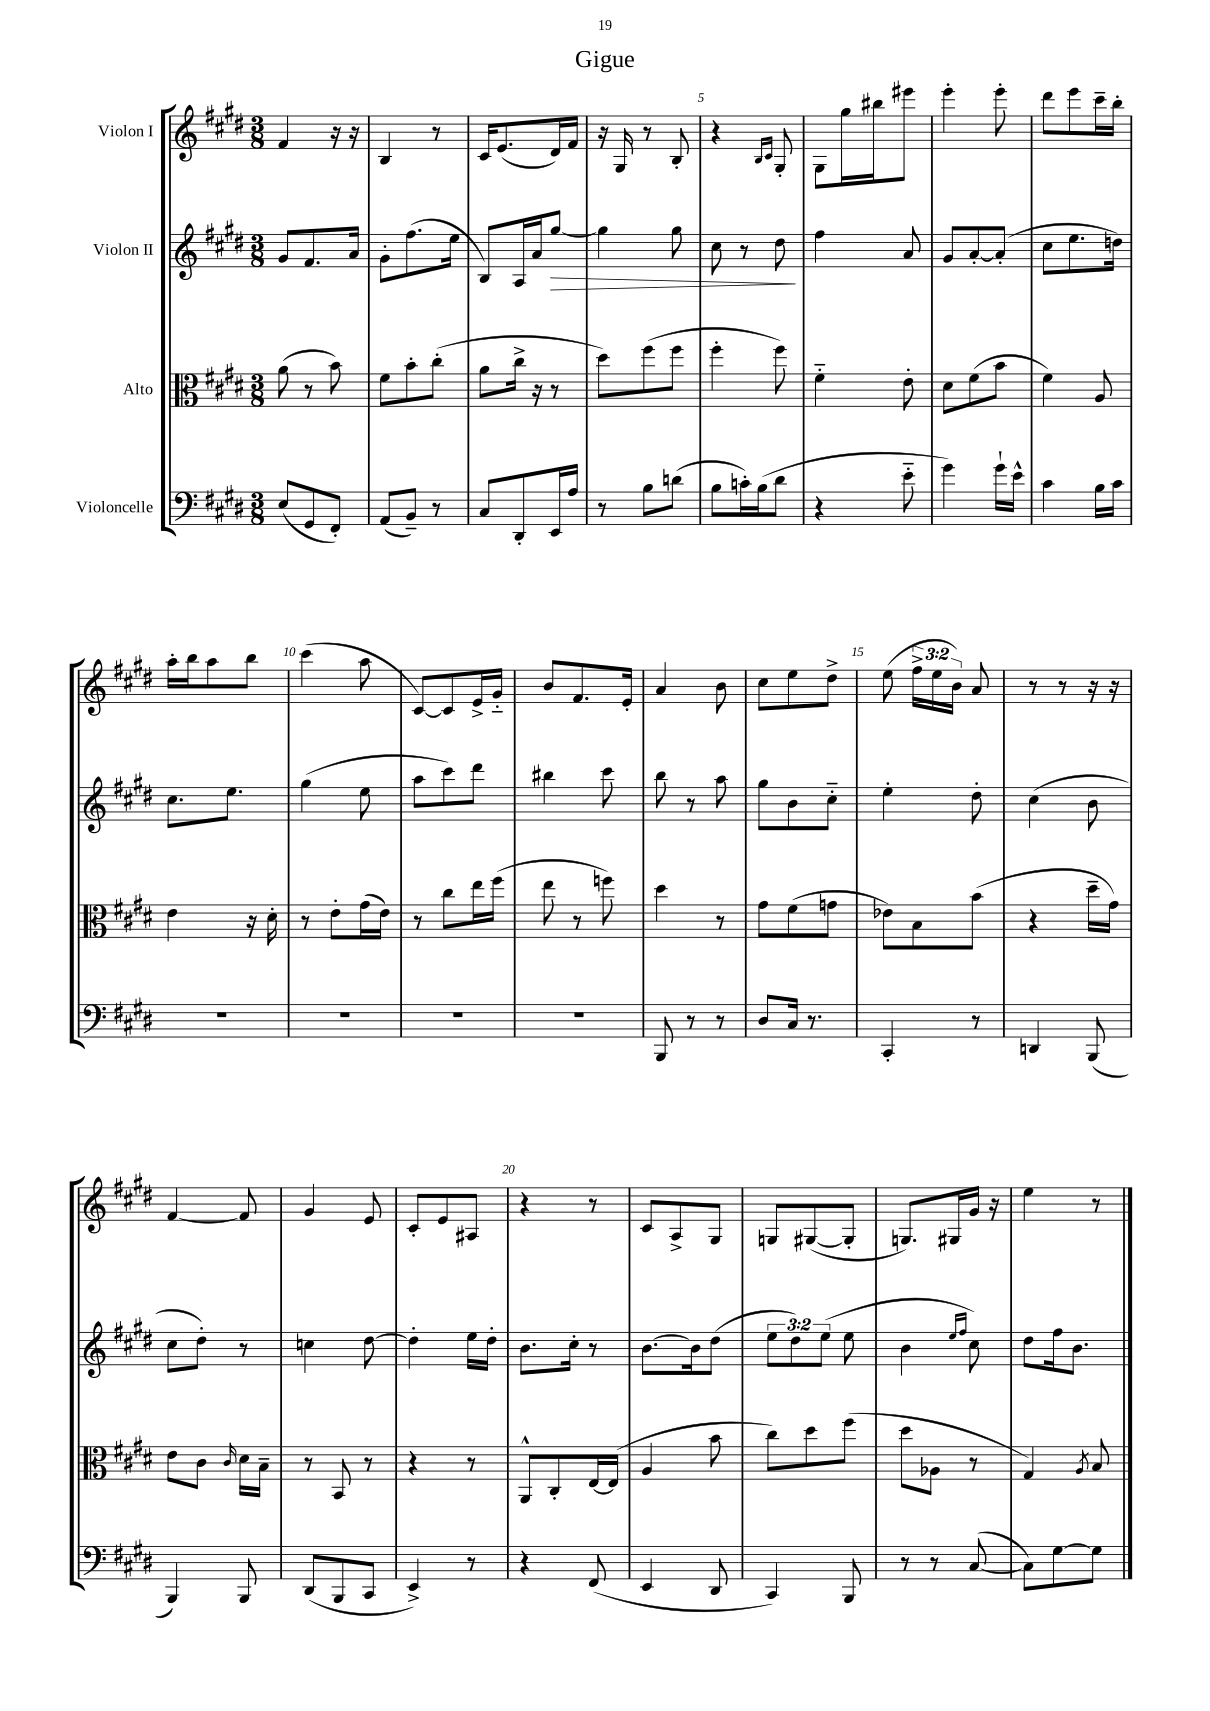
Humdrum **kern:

**kern	**kern	**kern	**kern
*staff4	*staff3	*staff2	*staff1
*clefF4	*clefC3	*clefG2	*clefG2
*k[f#c#g#d#]	*k[f#c#g#d#]	*k[f#c#g#d#]	*k[f#c#g#d#]
*M3/8	*M3/8	*M3/8	*M3/8
(8E	(8a	8g#	4f#
8GG#	8r	8.f#	.
8FF#')	8b)	.	16r
.	.	16a	16r
=	=	=	=
(8AA	8f#	8g#'	4B
8BB~)	8b'	(8.ff#	.
8r	(8cc#'	.	8r
.	.	16ee	.
=	=	=	=
8C#	8a	8B)	16c#
.	.	.	(8.e
8DD#'	16cc#^	16A	.
.	16r	16a	.
16EE	8r	[8gg#	16d#)
16A	.	.	16f#
=	=	=	=
8r	8dd#)	4gg#]	16r
.	.	.	16G#
8B	(8ff#	.	8r
(8d	8ff#	8gg#	8B'
=	=	=	=
8B	4ff#'	8cc#	4r
16c')	.	8r	.
(16B	.	.	.
.	.	.	16qqB
.	.	.	16qqc#
8d#	8ff#)	8dd#	8G#'
=	=	=	=
4r	4f#'~	4ff#	8G#
.	.	.	16gg#
.	.	.	16bb#
8e'~	8e'	8a	8eee#
=	=	=	=
4g#)	8d#	8g#	4eee'
.	(8f#	[8a'	.
16g#`	8b	(8a']	8eee'
16e^^	.	.	.
=	=	=	=
4c#	4f#)	8cc#	8ddd#
.	.	8.ee	8eee
16B	8A	.	16ccc#~
16c#	.	16dd)	16bb'
=	=	=	=
4.r	4e	8.cc#	16aa'
.	.	.	16bb
.	.	.	8aa
.	.	8.ee	.
.	16r	.	8bb
.	16d#'	.	.
=	=	=	=
4.r	8r	(4gg#	(4ccc#
.	8e'	.	.
.	(16g#	8ee	8aa
.	16e)	.	.
=	=	=	=
4.r	8r	8aa	[8c#)
.	8cc#	8ccc#)	8c#]
.	16ee	8ddd#	16e^
.	(16ff#	.	16g#'~
=	=	=	=
4.r	8ee	4bb#	8b
.	8r	.	8.f#
.	8ff)	8ccc#	.
.	.	.	16e'
=	=	=	=
8BBB	4dd#	8bb	4a
8r	.	8r	.
8r	8r	8aa	8b
=	=	=	=
8D#	8g#	8gg#	8cc#
16C#	(8f#	8b	8ee
8.r	.	.	.
.	8g	8cc#'~	8dd#^
=	=	=	=
4CC#'	8e-)	4ee'	(8ee
.	8B	.	24ff#^
.	.	.	24ee
.	.	.	24b)
8r	(8b	8dd#'	8a
=	=	=	=
4DD	4r	(4cc#	8r
.	.	.	8r
(8BBB	16dd#~	8b	16r
.	16g#)	.	16r
=	=	=	=
4BBB)	8e	8cc#	[4f#
.	8c#	8dd#')	.
.	16qqc#	.	.
8BBB	16d#	8r	8f#]
.	16B~	.	.
=	=	=	=
(8DD#	8r	4cc	4g#
8BBB	8BB	.	.
8CC#	8r	[8dd#	8e
=	=	=	=
4EE^)	4r	4dd#']	8c#'
.	.	.	8e
8r	8r	16ee	8A#
.	.	16dd#'	.
=	=	=	=
4r	8AA^^	8.b	4r
.	8C#'	.	.
.	.	16cc#'	.
(8FF#	[16E	8r	8r
.	(16E]	.	.
=	=	=	=
4EE	4A	[8.b	8c#
.	.	.	8A^
.	.	16b]	.
8DD#	8b	(8dd#	8G#
=	=	=	=
4CC#)	8cc#)	12ee	8G
.	.	12dd#)	.
.	8dd#	.	([8G#
.	.	(12ee	.
8BBB	(8ff#	8ee	8G#']
=	=	=	=
8r	8dd#	4b	8.G)
8r	8A-	.	.
.	.	.	16G#
.	.	16qqee	.
.	.	16qqff#	.
([8C#	8r	8cc#)	16g#
.	.	.	16r
=	=	=	=
8C#])	4G#)	8dd#	4ee
[8G#	.	16ff#	.
.	.	8.b	.
.	8qA	.	.
8G#]	8B	.	8r
==	==	==	==
*-	*-	*-	*-
